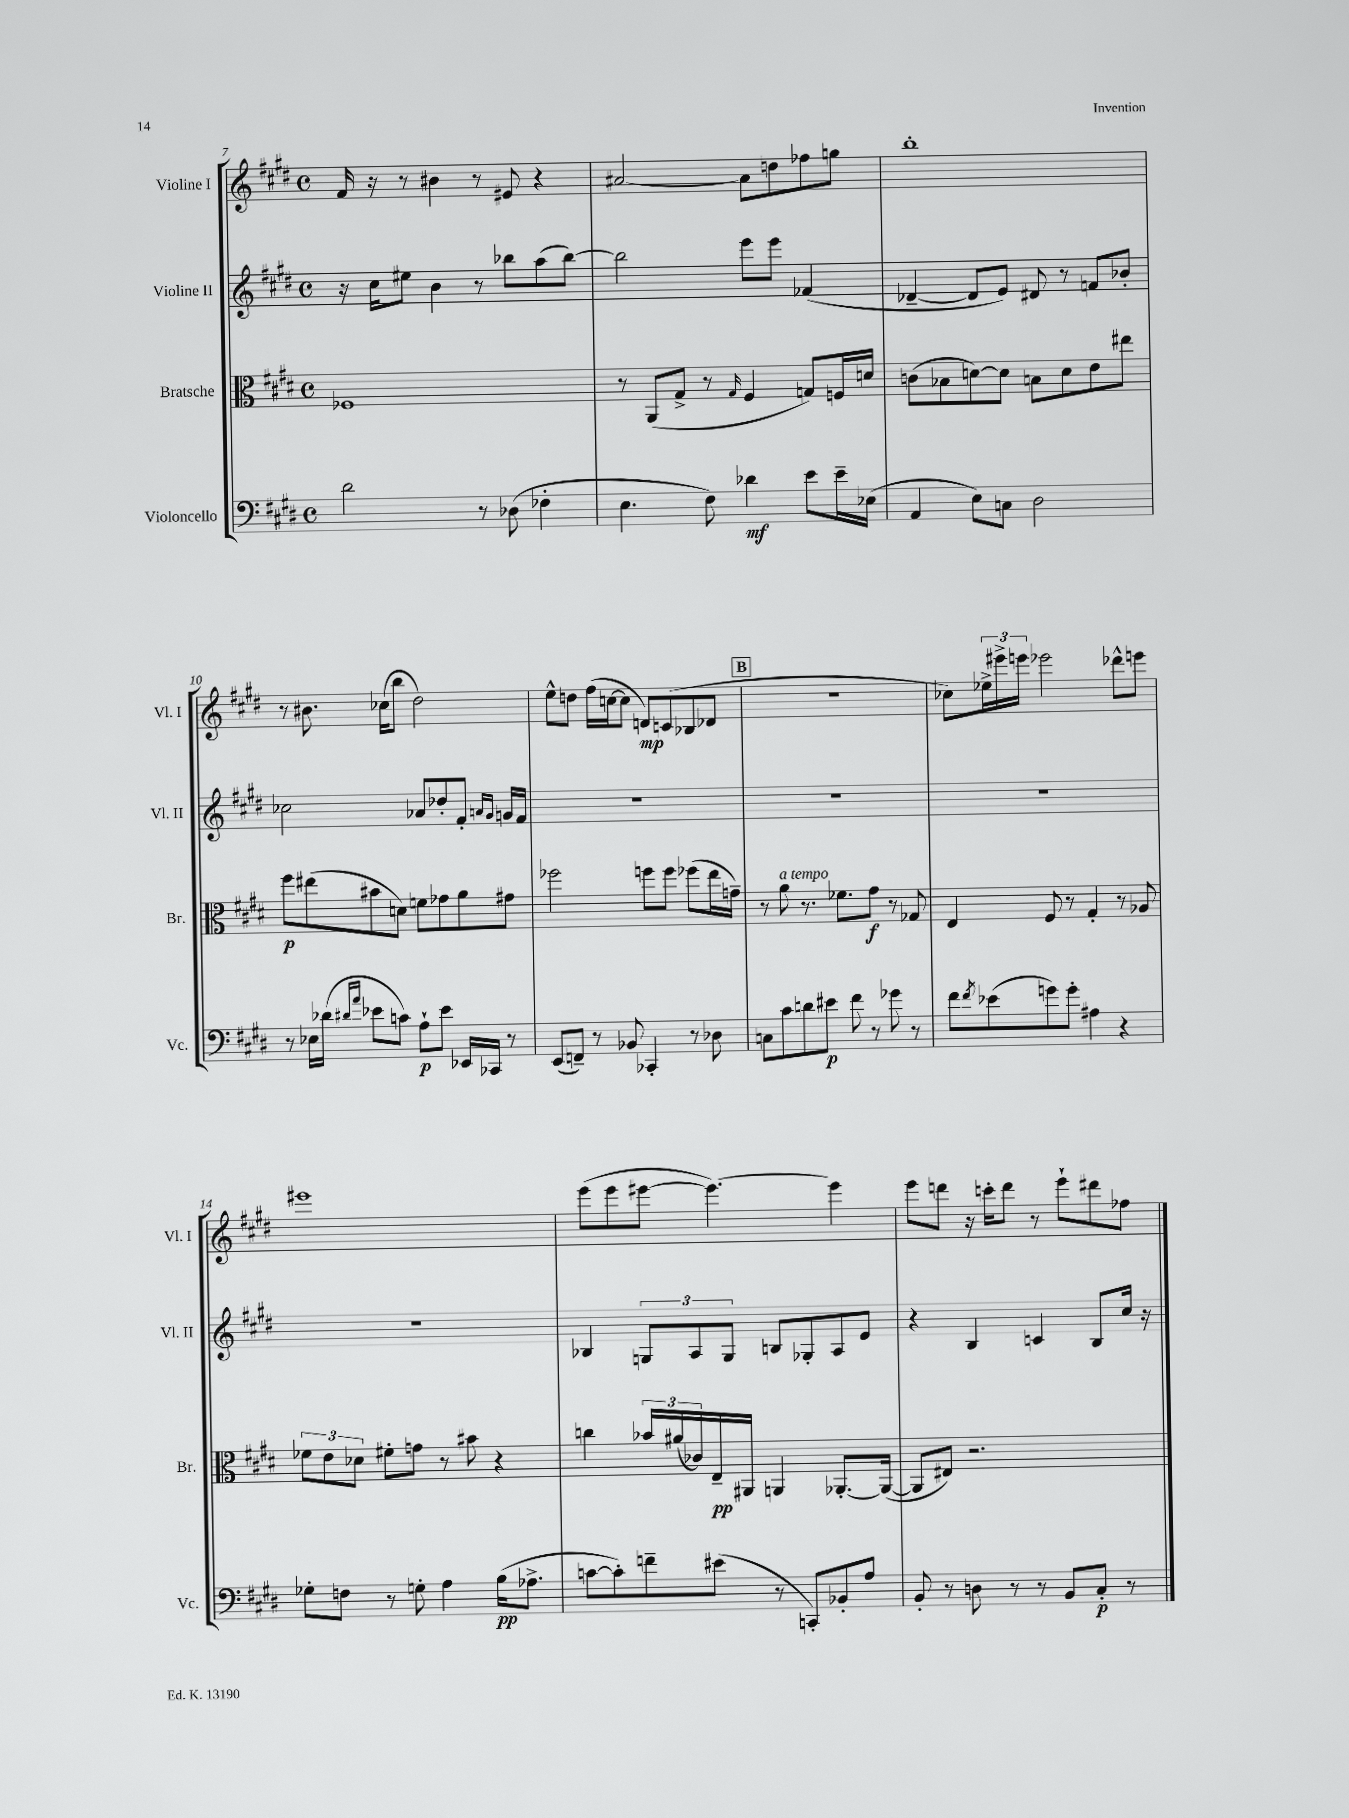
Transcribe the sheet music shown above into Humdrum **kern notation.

**kern	**kern	**kern	**kern
*staff4	*staff3	*staff2	*staff1
*clefF4	*clefC3	*clefG2	*clefG2
*k[f#c#g#d#]	*k[f#c#g#d#]	*k[f#c#g#d#]	*k[f#c#g#d#]
*M4/4	*M4/4	*M4/4	*M4/4
*met(c)	*met(c)	*met(c)	*met(c)
2d#	1F-	16r	16f#
.	.	16cc#	16r
.	.	8ee#	8r
.	.	4b	4b#
8r	.	8r	8r
(8D-	.	8bb-	8e#
4F-'	.	(8aa	4r
.	.	[8bb-)	.
=	=	=	=
4.E	8r	2bb-]	[2a#
.	(8AA	.	.
.	8G#^	.	.
8F#)	8r	.	.
.	16qqG#	.	.
4d-	4F#	8eee	8a#]
.	.	8eee	8dd
8e	8G)	(4f-	8ff-
16e~	16F	.	8gg
(16E-	16d	.	.
=	=	=	=
4AA	(8c	[4d-~	1bb'
.	8B-	.	.
8E)	[8d)	8d-]	.
8C	8d]	8e)	.
2D#	8B	8d#	.
.	8d	8r	.
.	8e	8f	.
.	8ee#	8b-'	.
=	=	=	=
8r	8ff#	2cc-	8r
16E-	(8ee#	.	8.b#
(16d-	.	.	.
16qqd#	.	.	.
16qqa	.	.	.
8e-	8b#	.	.
.	.	.	(16cc-
8c)	8d)	.	8bb
8A`	8f	8a-	2dd#)
8e-	8g-	8dd-'	.
16EE-	8a	8f#'	.
16CC-	.	.	.
.	.	16qqa	.
.	.	16qqg#	.
8r	8g#	16g	.
.	.	16f#	.
=	=	=	=
(8EE	2ff-	1r	8ee^^
8FF~)	.	.	8dd
8r	.	.	(16ff#
.	.	.	[16cc
8BB-	.	.	8cc]
4CC-'	8ff	.	8d)
.	8ff	.	(8c
8r	(8ff-	.	8B-
8D-	16ee	.	8d-
.	16g~)	.	.
=	=	=	=
8C	8r	1r	1r
8c#	8a	.	.
8d	8.r	.	.
8e#	.	.	.
.	8.f-	.	.
8f#	.	.	.
8r	8g#	.	.
8g-	8r	.	.
8r	8G-	.	.
=	=	=	=
8f#	4E	1r	8cc-)
8qf#	.	.	.
(8e-	.	.	24ee-^
.	.	.	24eee#^
.	.	.	24eee
8g)	8F#	.	2eee-
8g'	8r	.	.
4A#	4G#'	.	.
4r	8r	.	8ddd-^^
.	8A-	.	8eee
=	=	=	=
8G-'	12f-	1r	1eee#
.	12e	.	.
8F	.	.	.
.	12d-	.	.
8r	8f#'	.	.
8G'	8g	.	.
4A	8r	.	.
.	8b#	.	.
(16B	4r	.	.
8.A-^	.	.	.
=	=	=	=
[8c	4cc	4B-	(8eee
8c'])	.	.	8eee
8f~	24b-	12G	[8eee#
.	(24a#	.	.
.	24c-)	12A	.
(8e#	16E~	.	4.eee#_)
.	.	12G	.
.	16AA#	.	.
8r	4AA	8B	.
8CC')	.	8G-'	.
8BB-'	[8.AA-'	8A	4eee#]
8A	.	8e	.
.	(16AA-_	.	.
=	=	=	=
8BB'	8AA-]	4r	8eee
8r	8E#)	.	8ddd
8D	2.r	4B	16r
.	.	.	16ccc'
8r	.	.	8ddd
8r	.	4c	8r
8BB	.	.	8eee`
8C#'	.	8B	8ddd#
8r	.	16cc#	8ff-
.	.	16r	.
==	==	==	==
*-	*-	*-	*-
